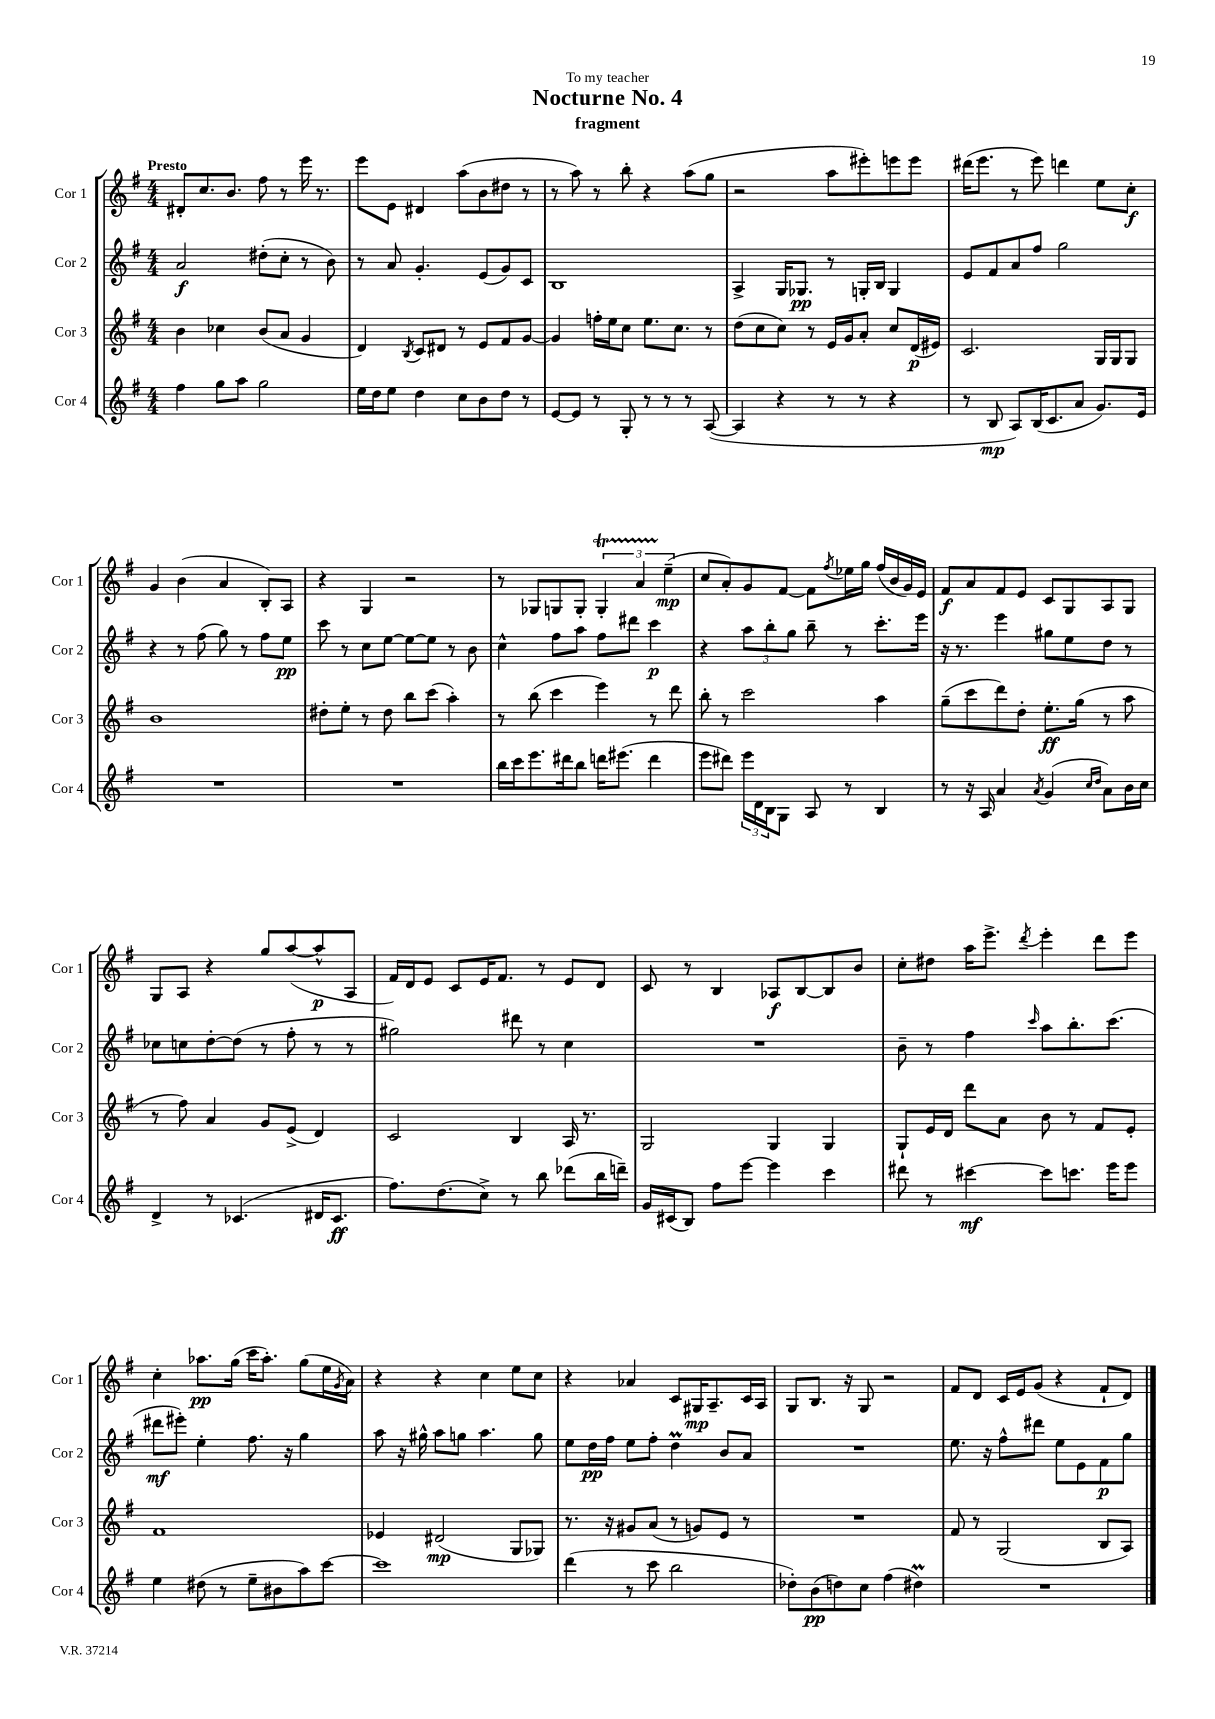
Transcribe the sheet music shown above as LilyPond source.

\header { title = "Nocturne No. 4" subtitle = "fragment" dedication = "To my teacher" }
<<
\new StaffGroup <<
\new Staff = "s0" \with { instrumentName = "Cor 1" shortInstrumentName = "Cor 1" } {
    \clef treble \key g \major \numericTimeSignature \time 4/4 \tempo "Presto"
    dis'8-. c''8. b'8. fis''8 r8 e'''16 r8. |
    e'''8 e'8 dis'4 a''8( b'8 dis''8 r8 |
    r8 a''8) r8 b''8-. r4 a''8( g''8 |
    r2 a''8 eis'''8-.) e'''8 e'''8 |
    dis'''16( e'''8. r8 e'''8) d'''4 e''8 c''8-.\f |
    g'4 b'4( a'4 b8-.) a8 |
    r4 g4 r2 |
    r8 ges8 g8 g8-. \tuplet 3/2 { g4-.\startTrillSpan a'4 e''4--\stopTrillSpan\mp( } |
    c''8 a'8-.) g'8 fis'8~ fis'8 \acciaccatura { fis''8 } ees''16 g''16 fis''16( b'16 g'16) e'16 |
    fis'8\f a'8 fis'8 e'8 c'8 g8 a8 g8 |
    g8 a8 r4 g''8 a''8~( a''8-^\p a8 |
    fis'16) d'16 e'8 c'8 e'16 fis'8. r8 e'8 d'8 |
    c'8 r8 b4 aes8\f b8~ b8 b'8 |
    c''8-. dis''8 a''16 e'''8.-> \acciaccatura { d'''8 } e'''4-. d'''8 e'''8 |
    c''4-. aes''8.\pp g''16( c'''16 aes''8.-.) g''8( e''16 \acciaccatura { g'8 } a'16) |
    r4 r4 c''4 e''8 c''8 |
    r4 aes'4 c'8 gis16\mp a8.-- c'16 a16 |
    g8 b8. r16 g8 r2 |
    fis'8 d'8 c'16 e'16 g'8( r4 fis'8-! d'8) \bar "|." |
}
\new Staff = "s1" \with { instrumentName = "Cor 2" shortInstrumentName = "Cor 2" } {
    \clef treble \key g \major \numericTimeSignature \time 4/4
    a'2\f dis''8-.( c''8-. r8 b'8) |
    r8 a'8 g'4.-. e'8( g'8) c'8 |
    b1 |
    a4-> g16 ges8.\pp r8 g16-. b16 g4 |
    e'8 fis'8 a'8 fis''8 g''2 |
    r4 r8 fis''8( g''8) r8 fis''8 e''8\pp |
    c'''8 r8 c''8 e''8~ e''8~ e''8 r8 b'8 |
    c''4-^ fis''8 a''8 fis''8 dis'''8 c'''4\p |
    r4 \tuplet 3/2 { a''8 b''8-. g''8 } b''8-- r8 c'''8.-. e'''16 |
    r16 r8. e'''4 gis''8 e''8 d''8 r8 |
    ces''8 c''8 d''8~-. d''8( r8 fis''8-. r8 r8 |
    gis''2) dis'''8 r8 c''4 |
    R1 |
    b'8-- r8 fis''4 \grace { c'''16 } a''8 b''8.-. c'''8.( |
    dis'''8\mf eis'''8-.) e''4-. fis''8. r16 g''4 |
    a''8 r16 gis''16-^ a''8 g''8 a''4. g''8 |
    e''8 d''16\pp fis''16 e''8 fis''8-. d''4\prall b'8 a'8 |
    R1 |
    e''8. r16 fis''8-^ dis'''8 e''8 e'8 fis'8\p g''8 \bar "|." |
}
\new Staff = "s2" \with { instrumentName = "Cor 3" shortInstrumentName = "Cor 3" } {
    \clef treble \key g \major \numericTimeSignature \time 4/4
    b'4 ces''4 b'8( a'8 g'4 |
    d'4) \acciaccatura { b8 } c'8 dis'8 r8 e'8 fis'8 g'8~ |
    g'4 f''16-. e''16 c''8 e''8. c''8. r8 |
    d''8( c''8 c''8) r8 e'16 g'16 a'8-. c''8 d'16\p( eis'16) |
    c'2. g16 g16 g8 |
    b'1 |
    dis''8-. e''8-. r8 dis''8 b''8 c'''8( a''4-.) |
    r8 b''8( c'''4 e'''4) r8 d'''8 |
    b''8-. r8 c'''2 a''4 |
    g''8--( c'''8 d'''8) d''8-. e''8.-.\ff g''16( r8 a''8 |
    r8 fis''8) a'4 g'8 e'8->( d'4) |
    c'2 b4 a16 r8. |
    g2 g4 g4 |
    g8-! e'16 d'16 d'''8 a'8 b'8 r8 fis'8 e'8-. |
    fis'1 |
    ees'4 dis'2\mp( g8 ges8) |
    r8. r16 gis'8 a'8( r8 g'8) e'8 r8 |
    R1 |
    fis'8 r8 g2( b8 a8) \bar "|." |
}
\new Staff = "s3" \with { instrumentName = "Cor 4" shortInstrumentName = "Cor 4" } {
    \clef treble \key g \major \numericTimeSignature \time 4/4
    fis''4 g''8 a''8 g''2 |
    e''16 d''16 e''8 d''4 c''8 b'8 d''8 r8 |
    e'8~ e'8 r8 g8-. r8 r8 r8 a8~( |
    a4 r4 r8 r8 r4 |
    r8 b8\mp a8) b16( c'8. a'8 g'8.) e'16 |
    R1 |
    R1 |
    b''16 c'''16 e'''8. dis'''16 b''8 d'''16 eis'''8.( d'''4 |
    e'''8 dis'''8) \tuplet 3/2 { e'''16 d'16 b16 } g8 a8 r8 b4 |
    r8 r16 a16 a'4 \acciaccatura { a'8 } g'4( \grace { c''16 d''16 } a'8) b'16 c''16 |
    d'4-> r8 ces'4.( dis'16 ces'8.\ff |
    fis''8.) d''8.( c''8->) r8 b''8 des'''8( b''16 d'''16--) |
    g'16 cis'16( b8) fis''8 e'''8~ e'''4 c'''4 |
    dis'''8 r8 cis'''4~\mf cis'''8 c'''8. e'''16 e'''8 |
    e''4 dis''8( r8 e''8-- bis'8 a''8) c'''8~ |
    c'''1 |
    d'''4( r8 c'''8 b''2 |
    des''8-.) b'8\pp( d''8) c''8 fis''4( dis''4\prall) |
    R1 \bar "|." |
}
>>
>>
\layout { \context { \Score \remove "Bar_number_engraver" } }
